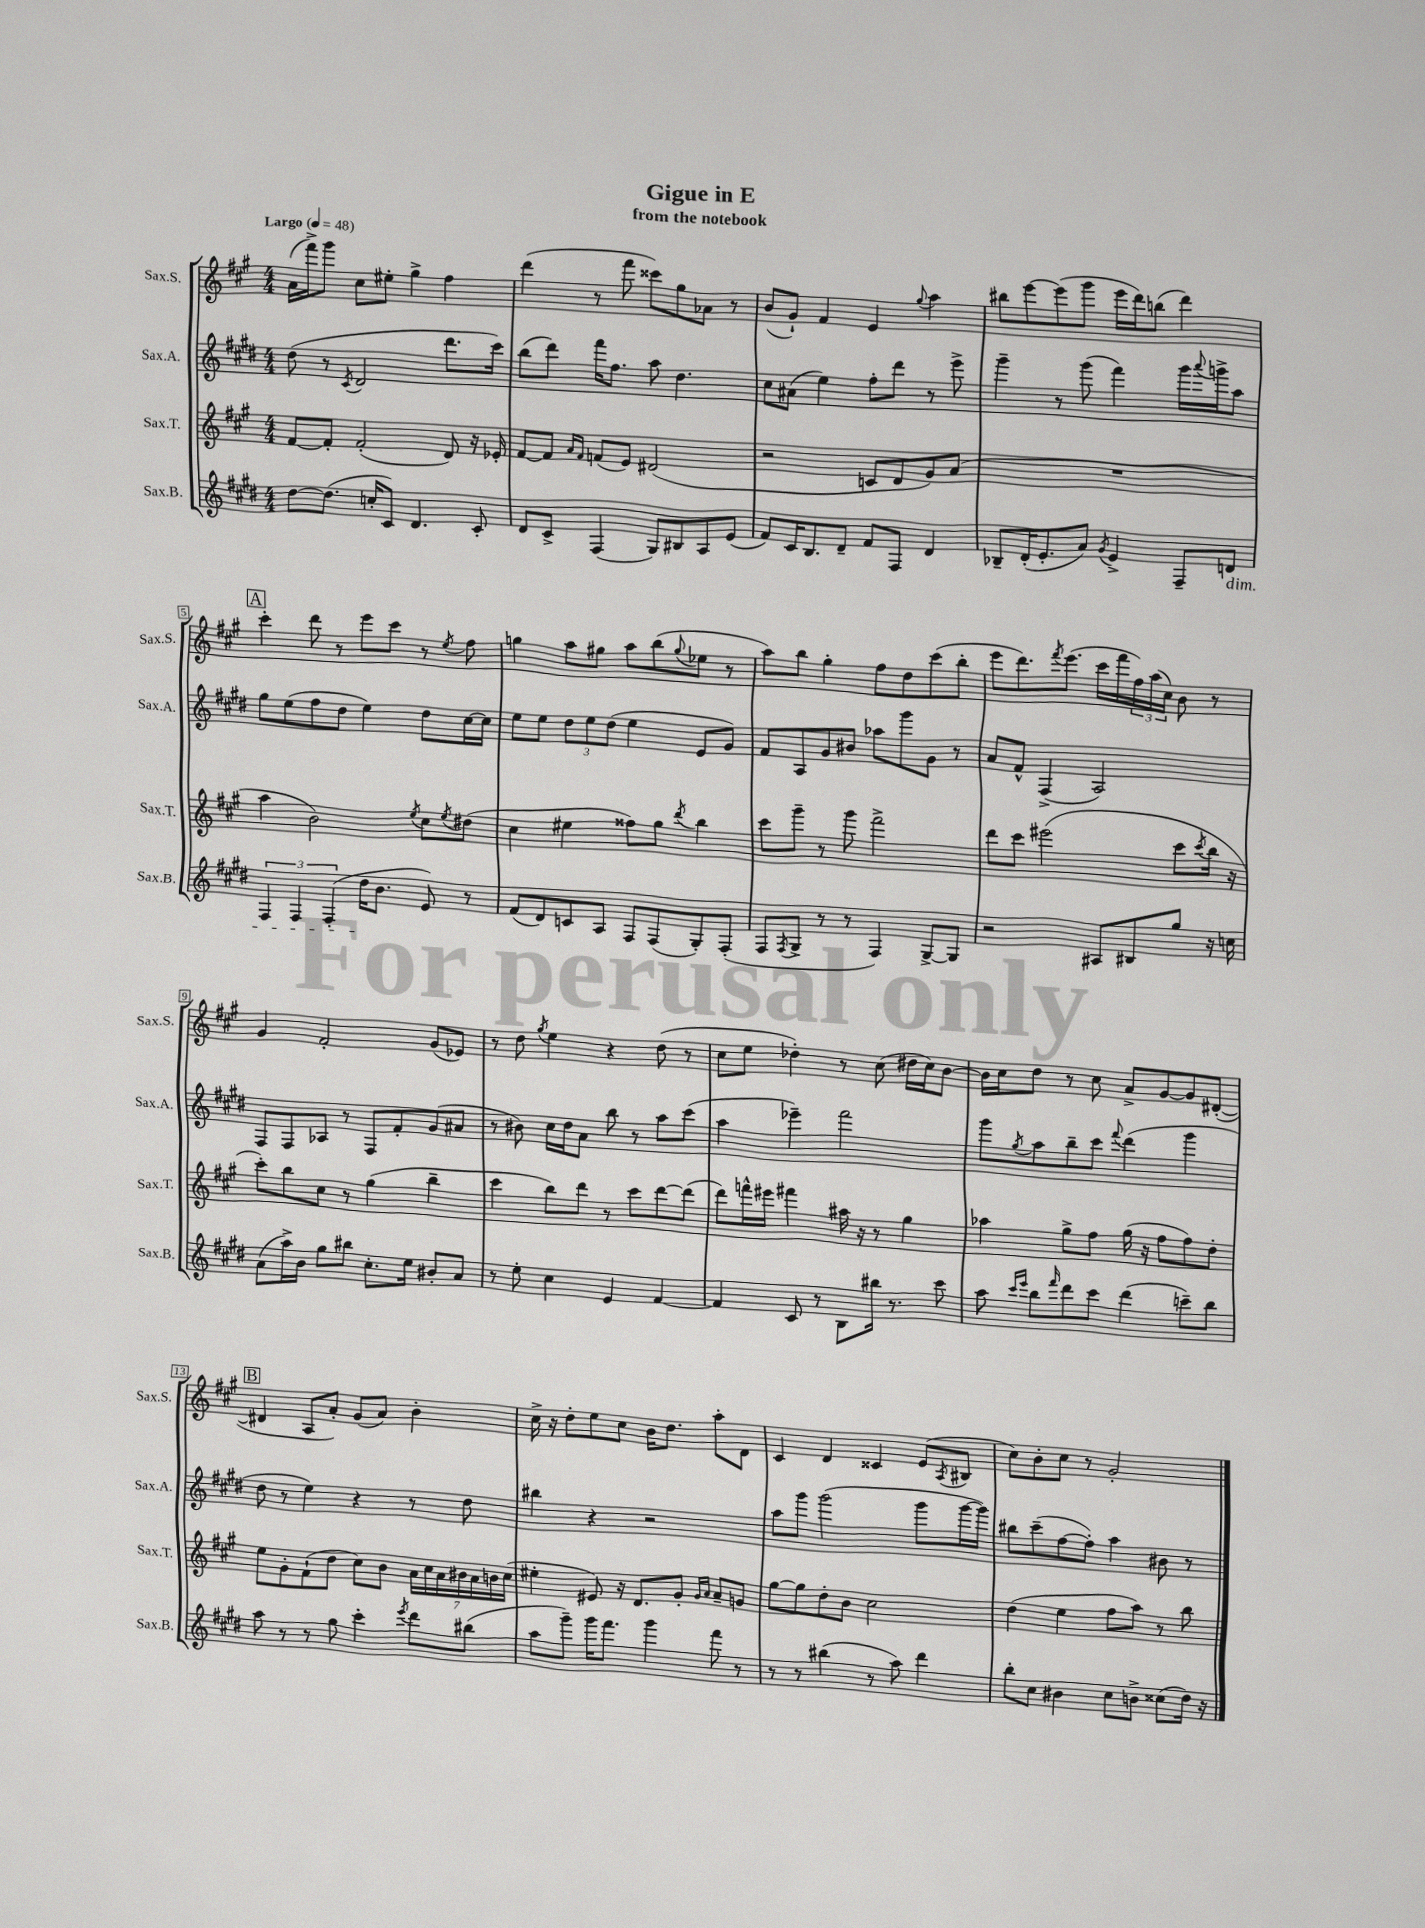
\header { title = "Gigue in E" subtitle = "from the notebook" }
<<
\new StaffGroup <<
\new Staff = "s0" \with { instrumentName = "Sax.S." shortInstrumentName = "Sax.S." } {
    \clef treble \key a \major \numericTimeSignature \time 4/4 \tempo "Largo" 4 = 48
    a'16( fis'''16->) gis'''8 cis''8 eis''8-. gis''4-> fis''4 |
    d'''4( r8 fis'''8 cisis'''8) gis''8 aes'8 r8 |
    b'8( gis'8-!) fis'4 e'4 \appoggiatura { gis''8 } a''4 |
    bis''8 e'''8~ e'''8( gis'''8 e'''16 d'''16) b''8( d'''4) |
    \mark \markup { \box "A" } cis'''4-. d'''8 r8 e'''8 cis'''8 r8 \acciaccatura { e''8 } fis''8 |
    g''4 a''8 gis''8 a''8 b''8( \appoggiatura { gis''8 } ees''8 r8 |
    a''8) b''8 gis''4-. fis''8 d''8 cis'''8( b''8-. |
    e'''8 d'''8.) \acciaccatura { fis'''8 } e'''8.( cis'''16 fis'''16 \tuplet 3/2 { fis''16) a''16( cis''16) } b'8 r8 |
    gis'4 fis'2-. gis'8( ees'8) |
    r8 d''8 \acciaccatura { gis''8 } e''4 r4 d''8( r8 |
    cis''8 e''8 des''4-.) r8 cis''8( dis''16 cis''16) b'8~ |
    b'16 cis''16 d''8 r8 cis''8 a'8-> gis'8~ gis'8 dis'8~-.( |
    \mark \markup { \box "B" } dis'4 a8 a'8-.) gis'8( a'8) b'4-. |
    cis''16-> r16 d''8-. e''8 cis''8 b'16 d''8. a''8-. d'8 |
    cis'4 d'4 cisis'4 e'8( \acciaccatura { a8 } bis8 |
    cis''8) b'8-. cis''8 r8 gis'2-. \bar "|." |
}
\new Staff = "s1" \with { instrumentName = "Sax.A." shortInstrumentName = "Sax.A." } {
    \clef treble \key e \major \numericTimeSignature \time 4/4
    dis''8( r8 \acciaccatura { cis'8 } dis'2 dis'''8. cis'''16) |
    b''8( dis'''8) fis'''16 fis''8. a''8 dis''4. |
    cis''8 ais'8( e''4) fis''8-. dis'''8 r8 e'''8-> |
    gis'''4-- r8 gis'''8( fis'''4) gis'''16 \appoggiatura { a'''8 } g'''16-> a''8 |
    \mark \markup { \box "A" } gis''8 e''8( fis''8 dis''8 e''4) dis''8 cis''16~ cis''16 |
    e''8 e''8 \tuplet 3/2 { dis''8 e''8 dis''8( } e''4 e'8 gis'8) |
    fis'8 a8 gis'8 bis'8 aes''8 gis'''8 gis'8 r8 |
    a'8 fis'8-^ fis4->( a2) |
    fis8 fis8 aes8 r8 fis8 fis'8-. gis'8( ais'8 |
    r8 bis'8) cis''16 dis''16 a'8 b''8 r8 a''8 cis'''8( |
    a''4 ees'''4--) fis'''2 |
    gis'''8 \acciaccatura { gis''8 } a''8 b''8-- cis'''8 \appoggiatura { fis'''8 } dis'''4( gis'''4 |
    \mark \markup { \box "B" } dis''8 r8 e''4) r4 r8 dis''8 |
    bis''4 r4 r2 |
    a''8 gis'''8 gis'''2( gis'''8 gis'''16~ gis'''16) |
    bis''8 cis'''8--( fis''8~ fis''8-.) a''4 bis'8 r8 \bar "|." |
}
\new Staff = "s2" \with { instrumentName = "Sax.T." shortInstrumentName = "Sax.T." } {
    \clef treble \key a \major \numericTimeSignature \time 4/4
    fis'8~ fis'8-. fis'2-.( d'8) r16 ees'16-. |
    fis'8~ fis'8 \grace { a'16 fis'16 } f'8( e'8) dis'2( |
    r2 c'8 d'8 gis'8) a'8( |
    R1 |
    \mark \markup { \box "A" } a''4 b'2) \acciaccatura { e''8 } cis''8 \acciaccatura { e''8 } dis''8( |
    cis''4 eis''4 fisis''8) gis''8 \acciaccatura { d'''8 } b''4 |
    cis'''8 gis'''8-- r8 gis'''8 fis'''2-> |
    d'''8 cis'''8 eis'''2( cis'''8 \acciaccatura { cis'''8 } b''16 r16 |
    cis'''8-.) b''8 cis''8 r8 gis''4( b''4-- |
    cis'''4 b''8) d'''8 r8 cis'''8 d'''8~ d'''8( |
    d'''8) f'''16-^ eis'''16 fis'''4 ais''16 r16 r8 gis''4 |
    aes''4 gis''8-> fis''8 gis''16( r16 fis''8 fis''8) d''8-. |
    \mark \markup { \box "B" } e''8 gis'8-. fis'8-!( d''8 cis''8) b'8 \tuplet 7/4 { a'16 cis''16 a'16 bis'16 a'16 b'16 cis''16( } |
    eis''4-. eis'8) r16 d'8. gis'8-. \grace { gis'16 a'16 } a'8-- g'8 |
    gis''8~ gis''8 d''8-. b'8 cis''2 |
    d''4( e''4 fis''8 a''8) r8 b''8 \bar "|." |
}
\new Staff = "s3" \with { instrumentName = "Sax.B." shortInstrumentName = "Sax.B." } {
    \clef treble \key e \major \numericTimeSignature \time 4/4
    dis''8~ dis''8.( c''16-. cis'8) dis'4. cis'8-. |
    dis'8 cis'8-> fis4( gis8) bis8 a8 e'8( |
    fis'8) cis'16 b8. dis'8-- fis'8 fis8 dis'4 |
    bes8-- dis'16-.( e'8.-. a'8) \acciaccatura { gis'8 } e'4-> fis8-- d'8\dim |
    \mark \markup { \box "A" } \tuplet 3/2 { fis4 fis4 fis4-.( } dis''16\! b'8. e'8) r8 |
    fis'8( dis'8) c'8 a8 fis8 fis8( gis8-.) fis8-.( |
    fis8 \acciaccatura { fis8 } gis8-> r8 r8 fis4) gis8~-> gis8 |
    r2 ais8 bis8 gis''8 r16 c''16 |
    a'8( a''16->) b'16 gis''8 bis''8 cis''8.-. e''16 bis'8-. a'8 |
    r8 e''8-. cis''4 e'4 fis'4~ |
    fis'4 cis'8 r8 b8 bis''16 r8. cis'''8 |
    a''8 \grace { cis'''16 e'''16 } b''8 \grace { fis'''16 } dis'''8 cis'''8 dis'''4( c'''8--) b''8 |
    \mark \markup { \box "B" } a''8 r8 r8 gis''8 cis'''4-. \acciaccatura { e'''8 } dis'''8 bis''8( |
    a''8 gis'''8--) gis'''16 fis'''8. gis'''4 fis'''8 r8 |
    r8 r8 bis''4( r8 a''8) dis'''4 |
    b''8-. cis''8 bis'4 cis''8 b'8-> cisis''8( dis''16) r16 \bar "|." |
}
>>
>>
\layout { \context { \Score \override BarNumber.stencil = #(make-stencil-boxer 0.1 0.3 ly:text-interface::print) } }
